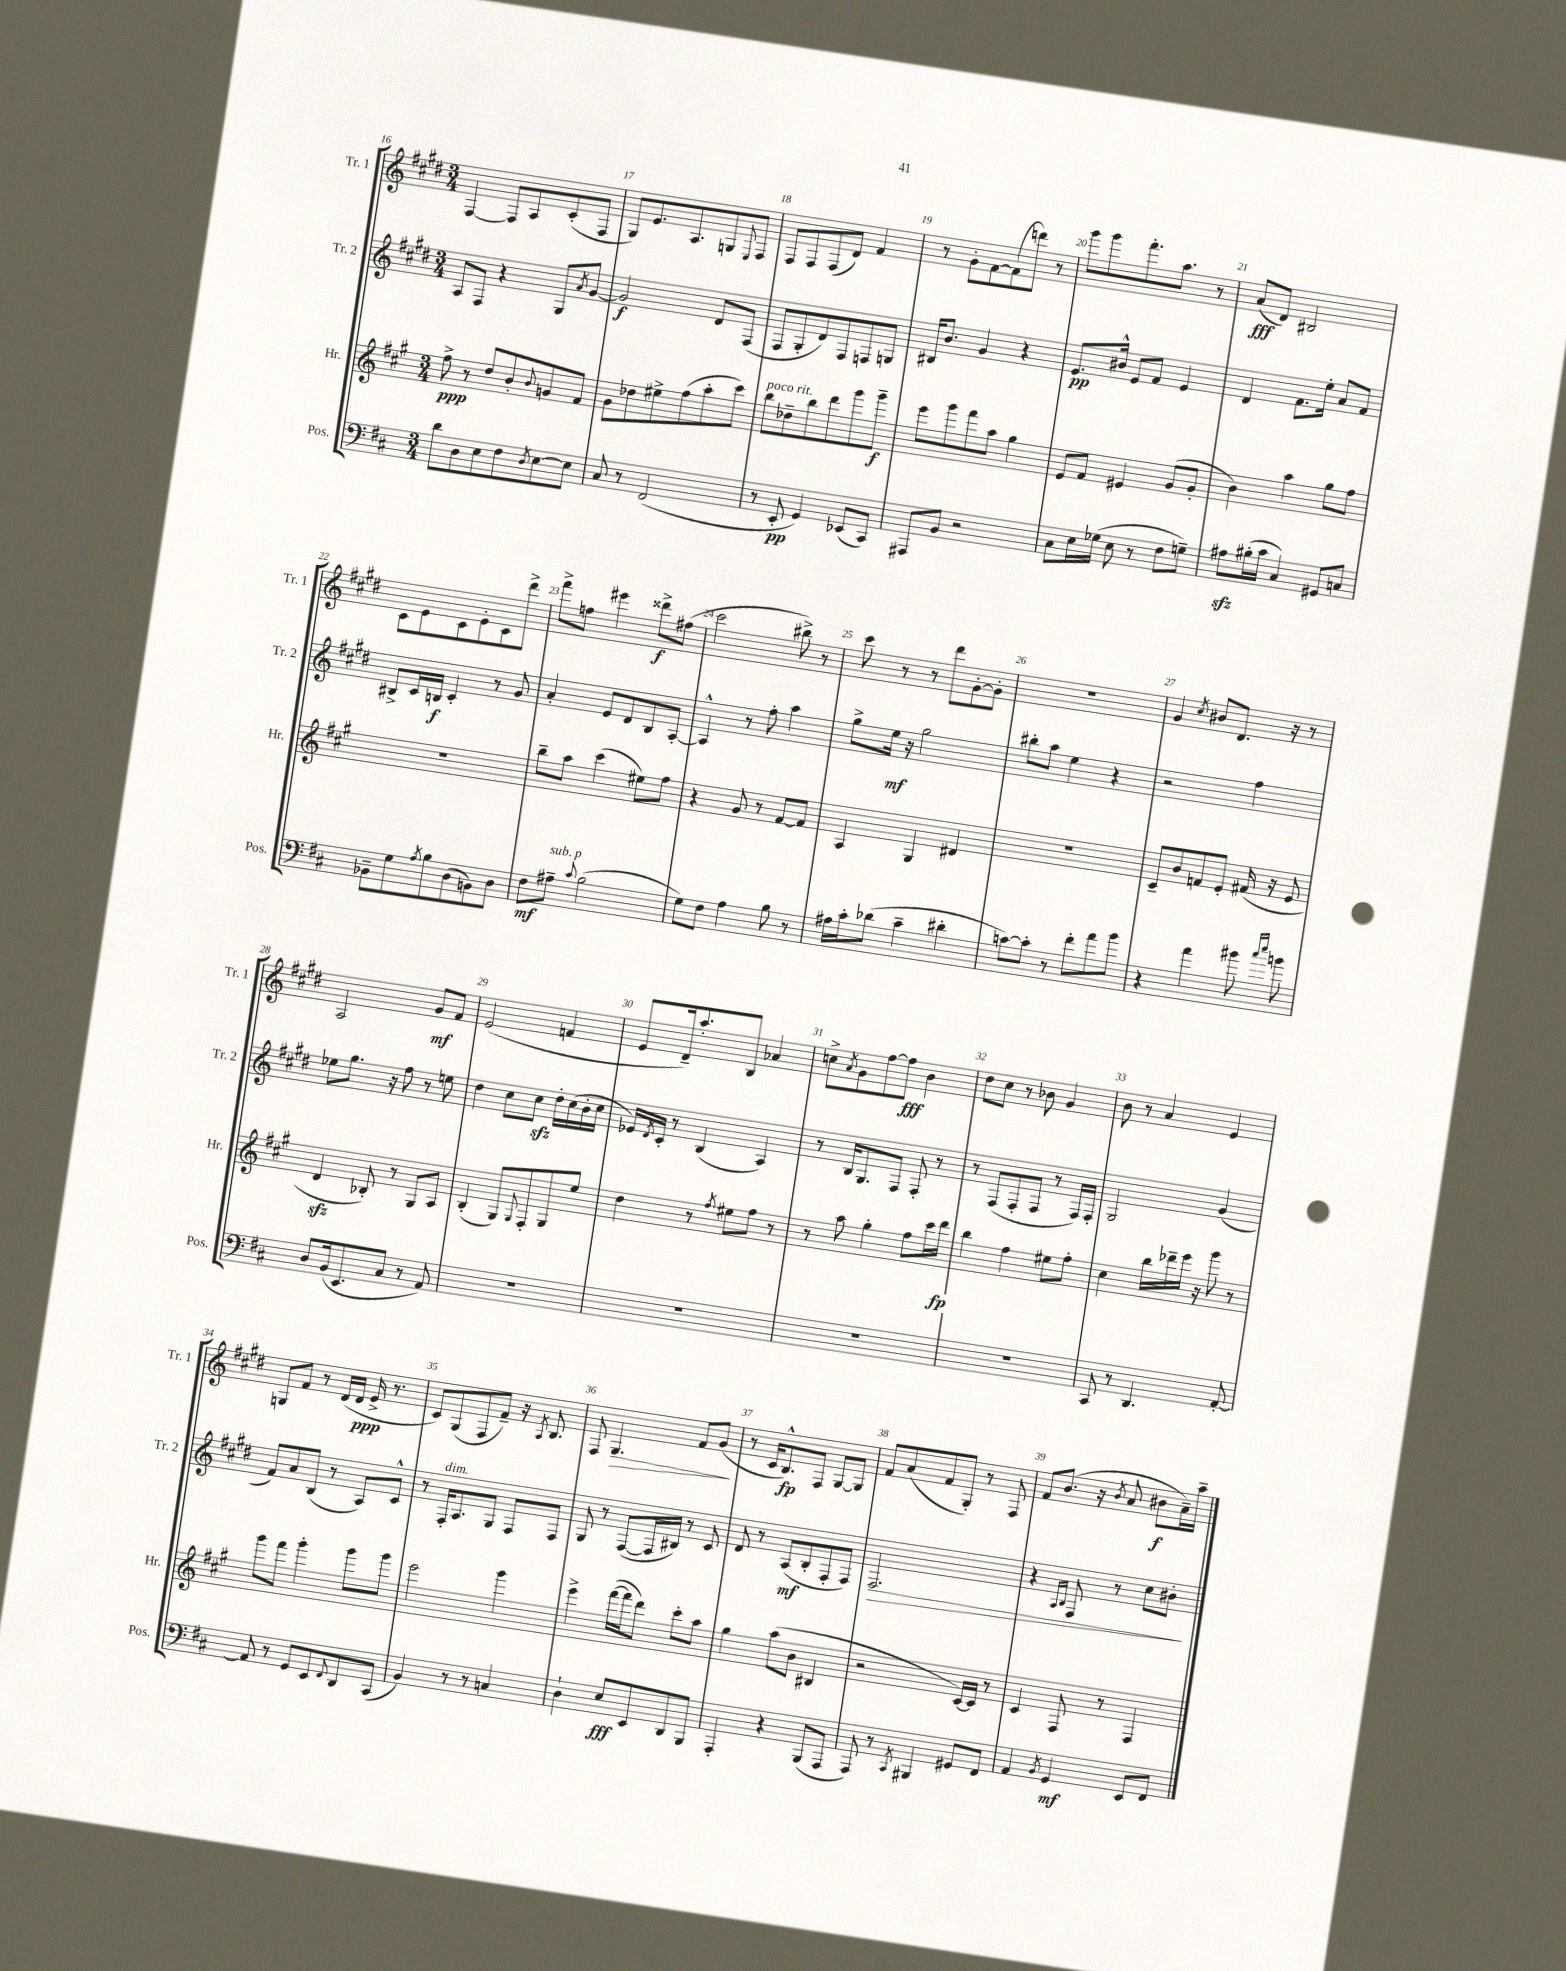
<<
\new StaffGroup <<
\new Staff = "s0" \with { instrumentName = "Tr. 1" shortInstrumentName = "Tr. 1" } {
    \clef treble \key e \major \numericTimeSignature \time 3/4
    fis4~ fis8 a8 cis'8-.( fis8 |
    gis8) e'8. a8. g8 \appoggiatura { e8 } fis8 |
    fis8 fis8 fis8( dis'8) fis'4 |
    r8 gis'8-. fis'8~ fis'8( d'''8) r8 |
    gis'''8 gis'''8 fis'''8.-. a''8. r8 |
    a'8\fff( dis'8) bis2 |
    cis'8 e'8 cis'8 e'8-. cis'8 dis'''8-> |
    fis'''8-> f''8 eis'''4 disis'''8->\f fis''8( |
    cis'''2 bis''8->) r8 |
    cis'''8 r8 r8 dis'''8 gis'8~-. gis'8-. |
    R2. |
    gis'4 \acciaccatura { cis''8 } bis'8 dis'8. r16 r8 |
    a2 gis'8\mf fis'8 |
    e'2( f'4 |
    e'8 dis'16--) a''8.-. b8 aes'4 |
    c''8-> \acciaccatura { a'8 } gis'8 fis''8~ fis''8\fff b'4 |
    dis''8 cis''8 r8 bes'8 gis'4 |
    b'8 r8 a'4 e'4 |
    g8 fis'8 r8 dis'16( dis'16\ppp e'16-> r8. |
    cis'8) gis8( fis8 fis'8--) r16 \acciaccatura { a8 } b8. |
    fis8 gis4.\> fis'8 gis'8\!( |
    r8 cis'16 b8.-^\fp) fis8 gis8~ gis8 |
    fis'8 a'8( fis'8 gis8-.) r8 fis8 |
    fis'8 b'8.( r16 \acciaccatura { b'8 } a'8 bis'8\f a'16--) a''16-- \bar "|." |
}
\new Staff = "s1" \with { instrumentName = "Tr. 2" shortInstrumentName = "Tr. 2" } {
    \clef treble \key e \major \numericTimeSignature \time 3/4
    a8 fis8 r4 gis8 \acciaccatura { a'8 } gis'8~ |
    gis'2\f dis'8 fis8( |
    fis8 gis8-. dis'8) fis8 f8 g8 |
    bis16 b'8. gis'4 r4 |
    e'8.\pp bis'16-^ e'8 fis'8 e'4 |
    dis'4 fis'8. e''16-. a'8 fis'8 |
    bis8-> cis'16 b16\f cis'4-. r8 gis'8 |
    a'4-. e'8 dis'8 b8 a8~-. |
    a4-^ r8 fis''8-. a''4 |
    gis''8-> e''16\mf r16 gis''2 |
    bis''8-. a''8 e''4 r4 |
    r2 fis''4 |
    ees''8 gis''8. r16 fis''8 r8 e''8 |
    dis''4 cis''8 cis''8\sfz dis''16-. cis''16( b'16-. cis''16 |
    ees'16) \acciaccatura { dis'8 } cis'16-. r8 b4( a4) |
    r8 b16 gis8. fis8 fis8-. r8 |
    r8 fis8( fis8-. fis8 r8 fis16) fis16-. |
    gis2 gis'4( |
    fis'8) a'8 b8( r8 a8) cis'8-^ |
    r8 fis16-.^\markup { \italic "dim." } a8. gis8 fis8 fis8 |
    gis8 r8 fis8~( fis16 bis16) r8 cis'8 |
    dis'8 r8 a8\mf( b8-. fis8-. fis8) |
    fis2.\> |
    r4 \grace { a16 b16 } fis8 r8 cis''8 bis'8-.\! \bar "|." |
}
\new Staff = "s2" \with { instrumentName = "Hr." shortInstrumentName = "Hr." } {
    \clef treble \key a \major \numericTimeSignature \time 3/4
    fis''8->\ppp r8 d''8 b'8-. \appoggiatura { b'8 } g'8 fis'8 |
    gis'8 des''8 eis''8-> fis''8( a''8-. cis'''8) |
    b''8^\markup { \italic "poco rit." } des''8-- b''8 d'''8 gis'''8 gis'''8--\f |
    e'''8 gis'''8 fis'''8 a''8 gis''4 |
    e'8 fis'8 eis'4 gis'8( gis'8-. |
    b'4) a''4 gis''8 fis''8 |
    R2. |
    b''8-- a''8 cis'''4( eis''8) fis''8 |
    r4 gis'8 r8 fis'8~ fis'8 |
    a4 gis4 dis'4 |
    R2. |
    cis'8-- b'8 f'8 e'8-. fis'16( r16 e'8 |
    d'4\sfz bes8-.) r8 gis8 a8 |
    b4-.( gis8) \appoggiatura { gis8 } fis8-. gis8 e''8 |
    d''4 r8 \acciaccatura { fis''8 } eis''8 fis''8 r8 |
    r8 a''8 gis''4-. fis''8 cis'''16 d'''16\fp |
    b''4 fis''4 eis''8 fis''8-. |
    cis''4 b''16 des'''16-- e'''16 r16 gis'''8 r8 |
    gis'''8 fis'''8 gis'''4-. gis'''8 gis'''8 |
    e'''2 gis'''4 |
    e'''4-> fis'''16~( fis'''16 d'''8) cis'''8-. a''8 |
    gis''4 a''8( b'8 bis4 |
    r2 cis'16~) cis'16 r8 |
    cis'4 fis8 r8 fis4 \bar "|." |
}
\new Staff = "s3" \with { instrumentName = "Pos." shortInstrumentName = "Pos." } {
    \clef bass \key d \major \numericTimeSignature \time 3/4
    d'8 d8 e8 fis8 \acciaccatura { d8 } e8~ e8 |
    cis8 r8 fis,2( |
    r8 e,8-.\pp g,4) ees,8( cis,8) |
    ais,,8 b,8 r2 |
    cis8 e16 ges16( e8 r8 fis8 g8--) |
    ais8\sfz bis16-.( cis'16 cis4) gis,8 c8 |
    bes,8-- g8 \acciaccatura { a8 } b8 d8( b,8) d8 |
    fis8\mf ais8--^\markup { \italic "sub. p" } \appoggiatura { cis'8 } b2( |
    g8) fis8 a4 b8 r8 |
    ais16 cis'16-. des'8( cis'4-- dis'4-. |
    c'8~) c'8-. r8 fis'8-. a'8 b'8 |
    r4 a'4 bis'8 \grace { cis''16 e''16 } b'8 |
    d8 b,16( e,8. cis8 r8 a,8) |
    R2. |
    R2. |
    R2. |
    R2. |
    cis,8 r8 d,4. a,8~-. |
    a,8 r8 g,8 e,8 \appoggiatura { fis,8 } d,8 cis,8( |
    b,4) r8 r8 c4 |
    d4-! e8\fff e,8 d,8 b,,8 |
    a,,4-. r4 b,,8( a,,8 |
    a,,8) r8 \acciaccatura { cis,8 } bis,,4 gis,8 fis,8 |
    a,4 \acciaccatura { b,8 } g,4\mf e,8 fis,8 \bar "|." |
}
>>
>>
\layout { \context { \Score currentBarNumber = #16 \override BarNumber.break-visibility = ##(#f #t #t) barNumberVisibility = #all-bar-numbers-visible } }
